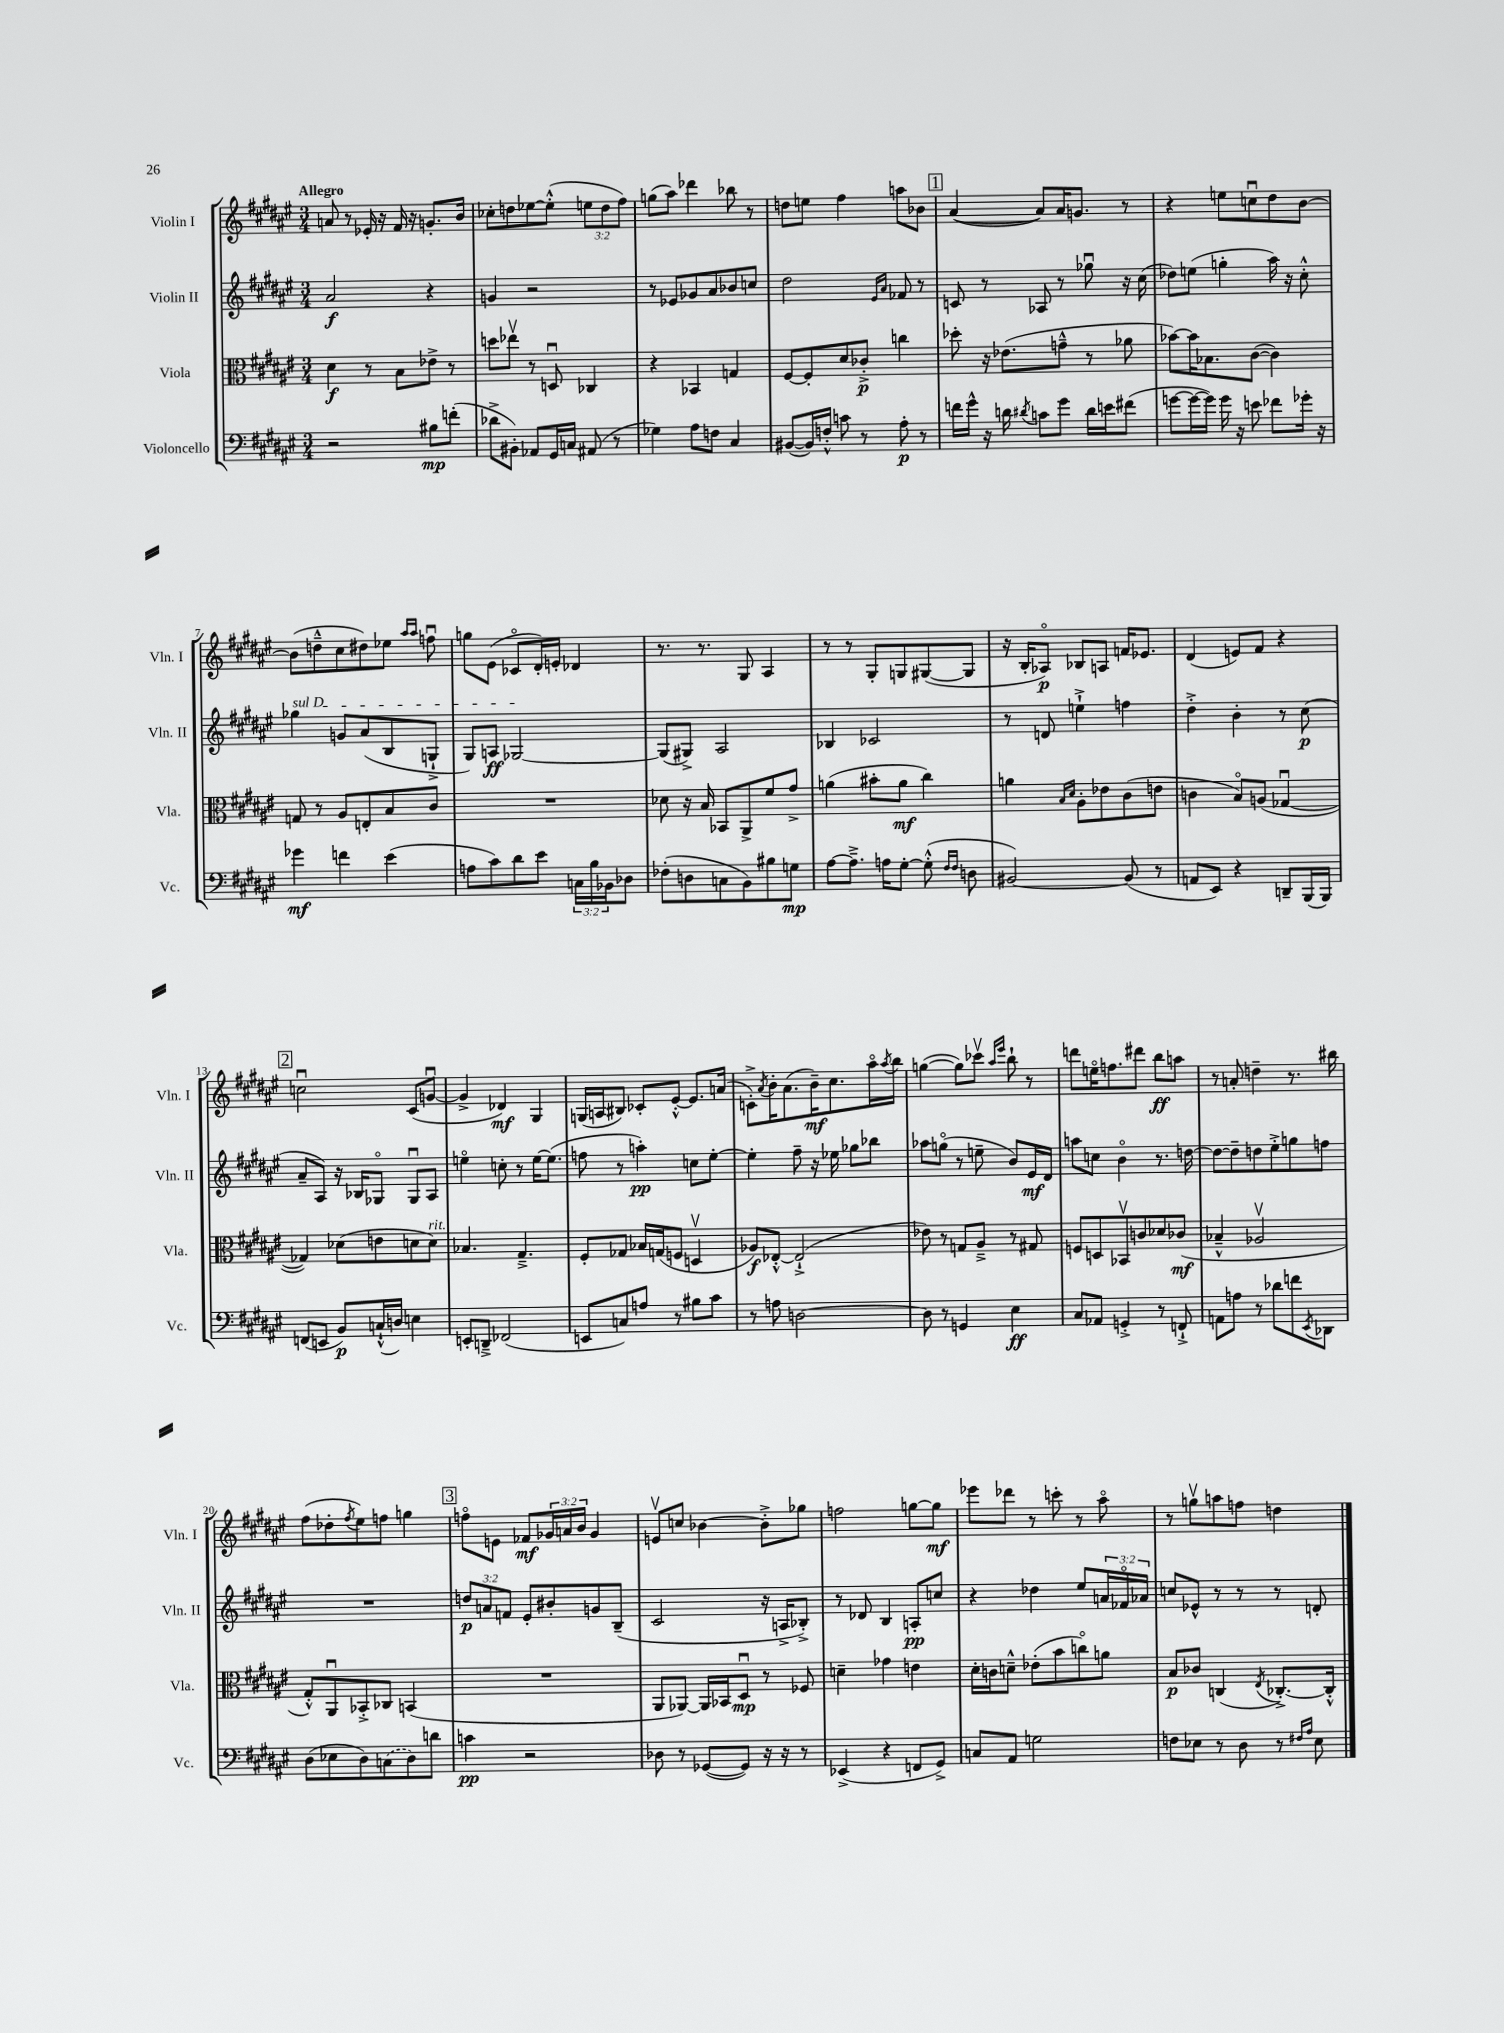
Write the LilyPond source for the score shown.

<<
\new StaffGroup <<
\new Staff = "s0" \with { instrumentName = "Violin I" shortInstrumentName = "Vln. I" } {
    \clef treble \key fis \major \numericTimeSignature \time 3/4 \override Staff.TupletNumber.text = #tuplet-number::calc-fraction-text \tempo "Allegro"
    a'8 r8 ees'16-. r16 fis'16 r16 g'8.-. b'16 |
    ces''8-. d''8 ees''8~ ees''8-.-^( \tuplet 3/2 { e''8 d''8 fis''8) } |
    g''8( ais''8) des'''4 bes''8 r8 |
    d''8 e''8 fis''4 a''8 bes'8 |
    \mark \markup { \box "1" } ais'4~( ais'8) ais'16 g'8. r8 |
    r4 e''8 c''8\downbow dis''8 b'8~ |
    b'8( d''8---^ cis''8 dis''8) ees''8 \grace { ais''16 ais''16 } f''8\downbow |
    g''8 eis'8( ces'8\flageolet dis'16-.) e'16-. des'4 |
    r8. r8. gis8 ais4 |
    r8 r8 gis8-. g8 gis8~( gis8 |
    r16 b16-. aes8\flageolet\p) bes8 a8 f'16 ees'8. |
    dis'4( e'8) fis'8 r4 |
    \mark \markup { \box "2" } c''2\downbow cis'8( g'8~\downbow |
    g'4-> des'4\mf) gis4 |
    g16( a16 bis8) ces'8-. eis'8~-.-^ eis'8. a'16( |
    c'8-.->) \acciaccatura { ais'8 } b'16-. ais'8.( b'16--\mf) cis''8. ais''16\flageolet \acciaccatura { ais''8 } b''16 |
    g''4~( g''8) ces'''8\upbow \grace { ais''16 eis'''16 } b''8-! r8 |
    d'''8 e''16\flageolet f''8. dis'''8 b''8\ff a''8 |
    r8 a'8-. d''4-- r8. bis''16 |
    fis''8( des''8-. \acciaccatura { fis''8 } eis''8) f''8 g''4 |
    \mark \markup { \box "3" } f''8\flageolet e'8 fes'8\mf \tuplet 3/2 { ges'16 a'16 b'16 } ges'4 |
    e'8\upbow c''8 bes'4~ bes'8-.-> ges''8 |
    f''2 g''8~ g''8\mf |
    ees'''8 des'''8 r8 c'''8-. r8 ais''8\flageolet |
    r8 g''8\upbow a''8 f''8 d''4 \bar "|." |
}
\new Staff = "s1" \with { instrumentName = "Violin II" shortInstrumentName = "Vln. II" } {
    \clef treble \key fis \major \numericTimeSignature \time 3/4 \override Staff.TupletNumber.text = #tuplet-number::calc-fraction-text
    ais'2\f r4 |
    g'4 r2 |
    r8 ees'8 ges'8 ais'8 bes'8 c''8 |
    dis''2 \grace { eis'16 ais'16 } fes'8 r8 |
    \mark \markup { \box "1" } c'8 r8 aes8 r8 ges''8\downbow r16 cis''16( |
    des''8) e''8( g''4-. ais''16) r16 cis''8-.-^ |
    \once \override TextSpanner.bound-details.left.text = \markup { \italic "sul D" } ges''4\startTextSpan g'8 ais'8( b8 g8-!-> |
    gis8) a8\ff ges2~\stopTextSpan |
    ges8( gis8->) ais2 |
    bes4 ces'2 |
    r8 d'8 e''4-!-> f''4 |
    dis''4-.-> b'4-. r8 cis''8\p( |
    \mark \markup { \box "2" } ais'8-- ais8) r16 bes16 ges8\flageolet ges8\downbow ais8 |
    e''4\flageolet c''8-. r8 e''16~ e''8.( |
    f''8 r8 a''4-.\pp) c''8 eis''8~-. |
    eis''4-. fis''8-- r16 ees''16 ges''8 bes''8 |
    aes''8 g''8\flageolet( r8 e''8-- b'8) eis'16\mf dis'16 |
    a''8 c''8 b'4\flageolet r8. d''16~ |
    d''8~ d''8-- d''8 eis''8-.-> g''8 f''8 |
    R2. |
    \mark \markup { \box "3" } \tuplet 3/2 { d''8\p a'8 f'8 } eis'8-. bis'8-. g'8 b8--( |
    cis'2 r16 a16-> bes8-.->) |
    r8 des'8 b4 a8-.\pp c''8 |
    r4 des''4 eis''8 \tuplet 3/2 { a'16 fes'16\flageolet aes'16 } |
    c''8 ees'8-^ r8 r8 r8 d'8-. \bar "|." |
}
\new Staff = "s2" \with { instrumentName = "Viola" shortInstrumentName = "Vla." } {
    \clef alto \key fis \major \numericTimeSignature \time 3/4
    dis'4\f r8 b8 ees'8-> r8 |
    d''8 ees''8\upbow r8 d8\downbow ces4 |
    r4 bes,4 g4 |
    fis8~ fis8-. dis'8 ces'8-.->\p c''4 |
    \mark \markup { \box "1" } des''8-. r16 ees'8.( g'8---^ r8 aes'8 |
    bes'8~) bes'16 bes8. cis'8~( cis'4) |
    g8 r8 ais8 e8-. b8 cis'8 |
    R2. |
    des'8 r16 b16 bes,8 ais,8-> fis'8 gis'8-> |
    a'4( bis'8-. a'8\mf cis''4) |
    a'4 \grace { b16 dis'16 } ais8-. ees'8 cis'8( e'8 |
    c'4 b8\flageolet) a8( ges4~\downbow |
    \mark \markup { \box "2" } ges4) des'8( e'8 d'8 d'8^\markup { \italic "rit." }) |
    bes4. gis4.---> |
    fis8-. ges8 bes16 g16( f8 d4\upbow |
    aes8\f) ees8~-.-^ ees2-!->( |
    ees'8) r8 g8 ais8---> r8 gis8 |
    f8 d8 bes,8\upbow c'8 des'8 ces'8\mf( |
    bes4---^ aes2\upbow |
    gis8-.-^) ais,8\downbow bes,8-.-> ces8 b,4( |
    \mark \markup { \box "3" } R2. |
    ais,8 aes,8~) aes,16 bes,16 dis8\downbow\mp r8 fes8 |
    d'4-- ges'4 e'4 |
    dis'16-. c'16 d'8---^ ees'8-.( b'8 c''8\flageolet) a'8 |
    b8\p ces'8 c4( \acciaccatura { eis8 } ces8.~-.->) ces16-.-^ \bar "|." |
}
\new Staff = "s3" \with { instrumentName = "Violoncello" shortInstrumentName = "Vc." } {
    \clef bass \key fis \major \numericTimeSignature \time 3/4 \override Staff.TupletNumber.text = #tuplet-number::calc-fraction-text
    r2 bis8\mp f'8-.( |
    des'8-> bis,8-.) aes,8 gis,16 c16 ais,8( r8 |
    ges4) ais8 f8 cis4 |
    bis,8~( bis,16) f16-.-^ c'8 r8 ais8-.\p r8 |
    \mark \markup { \box "1" } f'16 gis'16-^ r16 d'16 \acciaccatura { dis'8 } c'8 gis'8 dis'16 e'16 fis'8( |
    g'8~ g'16~ g'16) g'16 r16 e'8 fes'8 ges'16-. r16 |
    ges'4\mf f'4 eis'4( |
    a8 cis'8) dis'8 eis'8 \tuplet 3/2 { c16 b16 bes,16 } des8 |
    fes8-.( d8 c8 b,8) bis8 g8\mp |
    ais8~ ais8.---> a16 gis8~-. gis8-.-^( \grace { fis16 fis16 } d8 |
    bis,2~) bis,8( r8 |
    a,8 eis,8) r4 d,8-- b,,16( b,,16) |
    \mark \markup { \box "2" } f,8( e,8 b,8\p) c16-!-^( d16) e4 |
    e,8-. d,8---> fes,2( |
    e,8 c8) a8 r8 bis8 cis'8 |
    r8 a8 d2~ |
    d8 r8 g,4 eis4\ff |
    cis8 aes,8 g,4-.-> r8 f,8-!-> |
    a,8 a8 r8 des'8 f'8 \acciaccatura { eis,8 } des,8 |
    dis8( ees8 dis8) \once \slurDashed c8( dis8) d'8 |
    \mark \markup { \box "3" } c'4\pp r2 |
    des8 r8 ges,8~( ges,8) r16 r16 r8 |
    ees,4->( r4 f,8 gis,8->) |
    c8 ais,8 g2 |
    f8 ees8 r8 dis8 r8 \grace { fis16 ais16 } ees8 \bar "|." |
}
>>
>>
